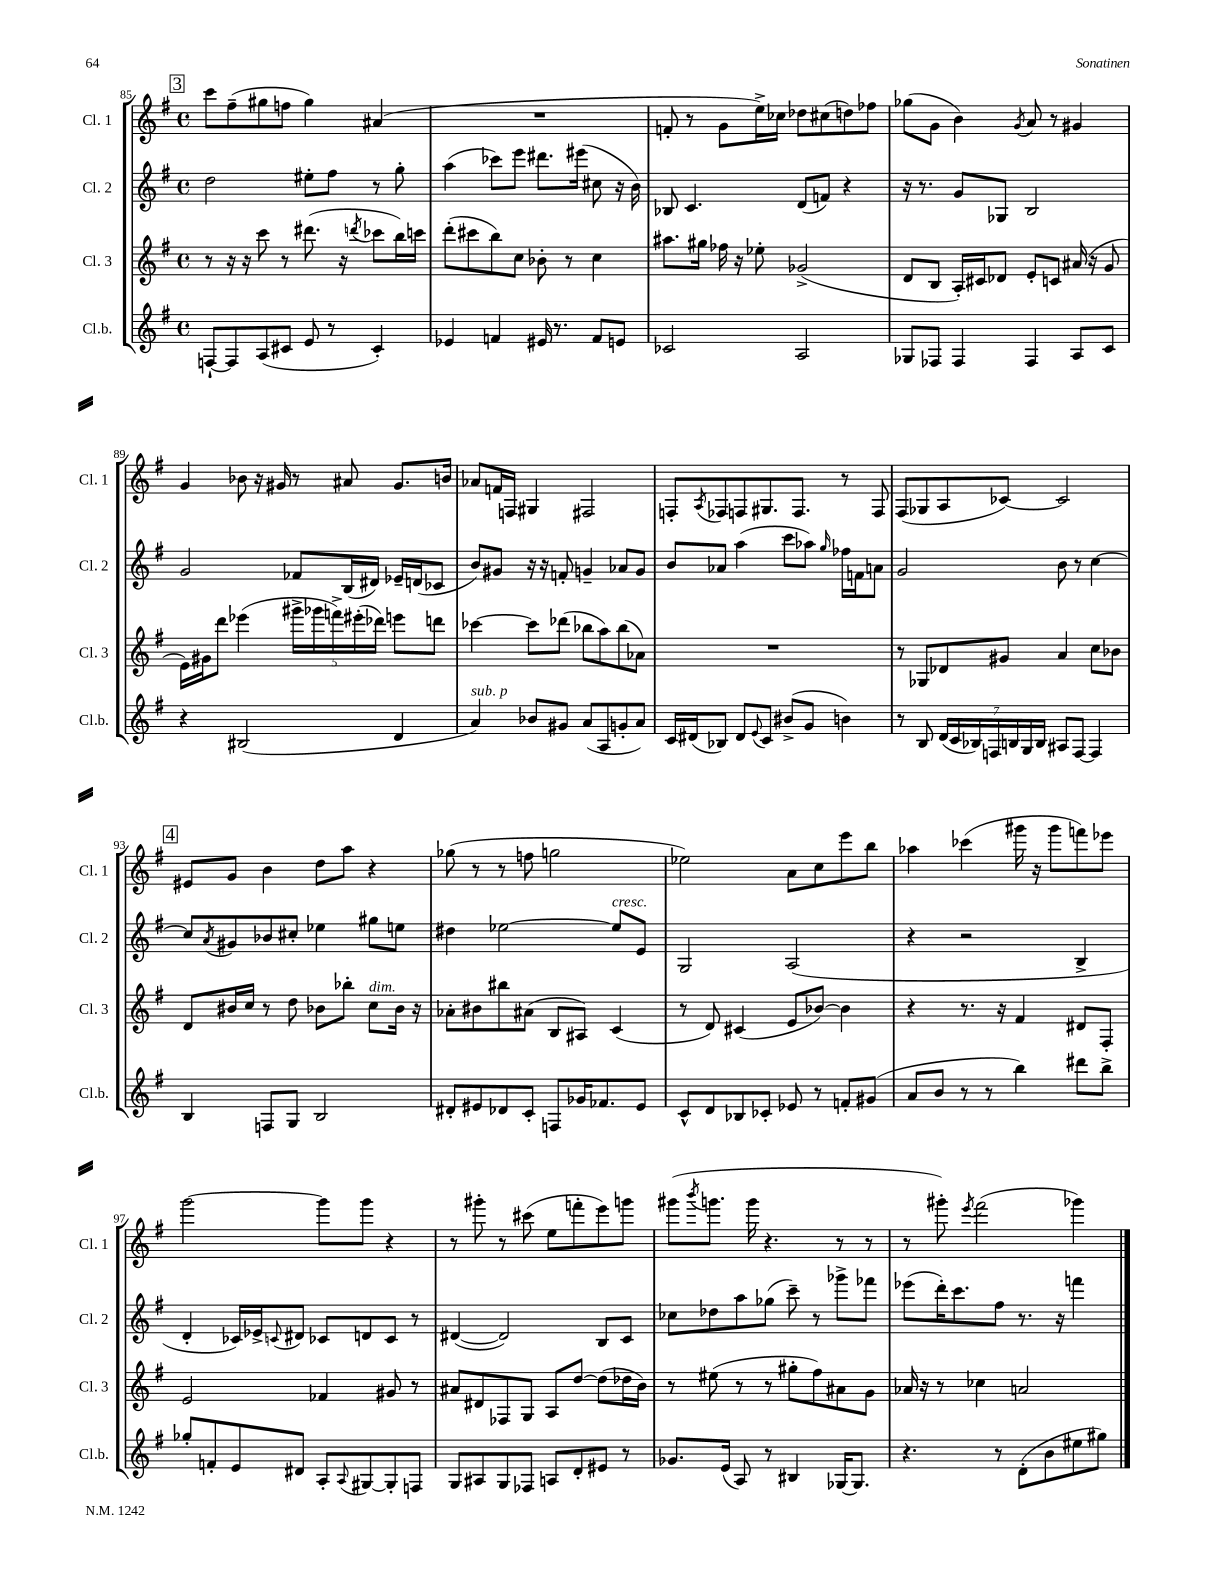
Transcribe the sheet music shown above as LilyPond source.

<<
\new StaffGroup <<
\new Staff = "s0" \with { instrumentName = "Cl. 1" shortInstrumentName = "Cl. 1" } {
    \clef treble \key g \major \defaultTimeSignature \time 4/4
    \mark \markup { \box "3" } c'''8 fis''8--( gis''8 f''8 gis''4) ais'4( |
    R1 |
    f'8-. r8 g'8 e''16->) ces''16 des''8 cis''8( d''8) fes''8 |
    ges''8( g'8 b'4) \acciaccatura { g'8 } a'8 r8 gis'4 |
    g'4 bes'8 r16 gis'16 r8 ais'8 gis'8. b'16 |
    aes'8 f'16 f16 gis4 fis2 |
    f8-. \acciaccatura { a8 } fes8 f8 gis8. f8. r8 f8 |
    fis8( ges8 a8 ces'8~) ces'2 |
    \mark \markup { \box "4" } eis'8 g'8 b'4 d''8 a''8 r4 |
    ges''8( r8 r8 f''8 g''2 |
    ees''2) a'8 c''8 e'''8 b''8 |
    aes''4 ces'''4( gis'''16 r16 gis'''8 f'''8) ees'''8 |
    g'''2~ g'''8 g'''8 r4 |
    r8 gis'''8-. r8 cis'''8( e''8 f'''8-. e'''8) g'''8 |
    gis'''8( \acciaccatura { b'''8 } g'''8. g'''16 r4. r8 r8 |
    r8 gis'''8-.) \acciaccatura { e'''8 } fis'''2( ges'''4) \bar "|." |
}
\new Staff = "s1" \with { instrumentName = "Cl. 2" shortInstrumentName = "Cl. 2" } {
    \clef treble \key g \major \defaultTimeSignature \time 4/4
    \mark \markup { \box "3" } d''2 eis''8-. fis''8 r8 g''8-. |
    a''4( ces'''8) e'''8 dis'''8. eis'''16( cis''8 r16 b'16) |
    bes8 c'4. d'8( f'8) r4 |
    r16 r8. g'8 ges8 b2 |
    g'2 fes'8 b16( dis'16) ees'16-- d'16( ces'8 |
    b'8) gis'8 r16 r16 f'8-. g'4-- aes'8 g'8 |
    b'8 aes'8 a''4( c'''8 aes''8) \grace { g''16 } fes''16 f'16 a'8 |
    g'2 b'8 r8 c''4~ |
    \mark \markup { \box "4" } c''8 \acciaccatura { a'8 } gis'8 bes'8 cis''8-. ees''4 gis''8 e''8 |
    dis''4 ees''2~ ees''8^\markup { \italic "cresc." } e'8 |
    g2 a2( |
    r4 r2 b4-> |
    d'4-. ces'16) ees'16-> \appoggiatura { c'8 } dis'8 ces'8 d'8 ces'8 r8 |
    dis'4~( dis'2) b8 c'8 |
    ces''8 des''8 a''8 ges''8( c'''8--) r8 ges'''8-> fes'''8 |
    ees'''8( d'''16-.) c'''8. fis''8 r8. r16 f'''4 \bar "|." |
}
\new Staff = "s2" \with { instrumentName = "Cl. 3" shortInstrumentName = "Cl. 3" } {
    \clef treble \key g \major \defaultTimeSignature \time 4/4
    \mark \markup { \box "3" } r8 r16 r16 c'''8 r8 dis'''8.( r16 \acciaccatura { d'''8 } ces'''8 b''16) c'''16 |
    d'''8-.( cis'''8 b''8) c''8 bes'8-. r8 c''4 |
    ais''8. gis''16 fes''16 r16 ees''8-. ges'2->( |
    d'8 b8 a16-.) cis'16 des'8 e'8-. c'8 ais'16( r16 g'8 |
    e'16) gis'16 d'''8 ees'''4( \tuplet 5/4 { gis'''16-> ges'''16 f'''16->) eis'''16-.( des'''16) } e'''8 d'''8 |
    ces'''4~ ces'''8 des'''8( bes''8 a''8) bes''8( aes'8) |
    R1 |
    r8 ges8 des'8 gis'8 a'4 c''8 bes'8 |
    \mark \markup { \box "4" } d'8 bis'16 c''16 r8 d''8 bes'8 bes''8-. c''8^\markup { \italic "dim." } bes'16 r16 |
    aes'8-. bis'8 bis''8 ais'8( b8 ais8) c'4( |
    r8 d'8) cis'4( e'8 bes'8~) bes'4 |
    r4 r8. r16 fis'4 dis'8 fis8-. |
    e'2 fes'4 gis'8 r8 |
    ais'8 dis'8 fes8 g8 a8 d''8~ d''8( des''16 b'16) |
    r8 eis''8( r8 r8 gis''8-. fis''8) ais'8 g'8 |
    aes'16 r16 r8 ces''4 a'2 \bar "|." |
}
\new Staff = "s3" \with { instrumentName = "Cl.b." shortInstrumentName = "Cl.b." } {
    \clef treble \key g \major \defaultTimeSignature \time 4/4
    \mark \markup { \box "3" } f8~-! f8 a8( cis'8 e'8 r8 cis'4-.) |
    ees'4 f'4 eis'16 r8. f'8 e'8 |
    ces'2 a2 |
    ges8 fes8 fes4 fes4 a8 c'8 |
    r4 bis2( d'4 |
    a'4^\markup { \italic "sub. p" }) bes'8 gis'8 a'8( a8 g'8-. a'8) |
    c'16 dis'16( bes8) dis'8 \appoggiatura { e'8 } c'8 bis'8->( g'8 b'4) |
    r8 b8 \tuplet 7/4 { d'16( c'16 bes16) f16 b16 g16 b16 } ais8 f8~ f4 |
    \mark \markup { \box "4" } b4 f8 g8 b2 |
    dis'8-. eis'8 des'8 c'8-. f8 ges'16 fes'8. eis'8 |
    c'8-^ d'8 bes8 ces'8-. ees'8 r8 f'8-. gis'8( |
    a'8 b'8 r8 r8 b''4) dis'''8 b''8-> |
    ges''8-. f'8-. e'8 dis'8 a8-. \appoggiatura { a8 } gis8~ gis8-. f8 |
    g8 ais8 g8 fes8 a8 d'8-. eis'8 r8 |
    ges'8. e'16( a8) r8 bis4 ges16~ ges8. |
    r4. r8 d'8-.( b'8 eis''8 gis''8) \bar "|." |
}
>>
>>
\layout { \context { \Score currentBarNumber = #85 } }
